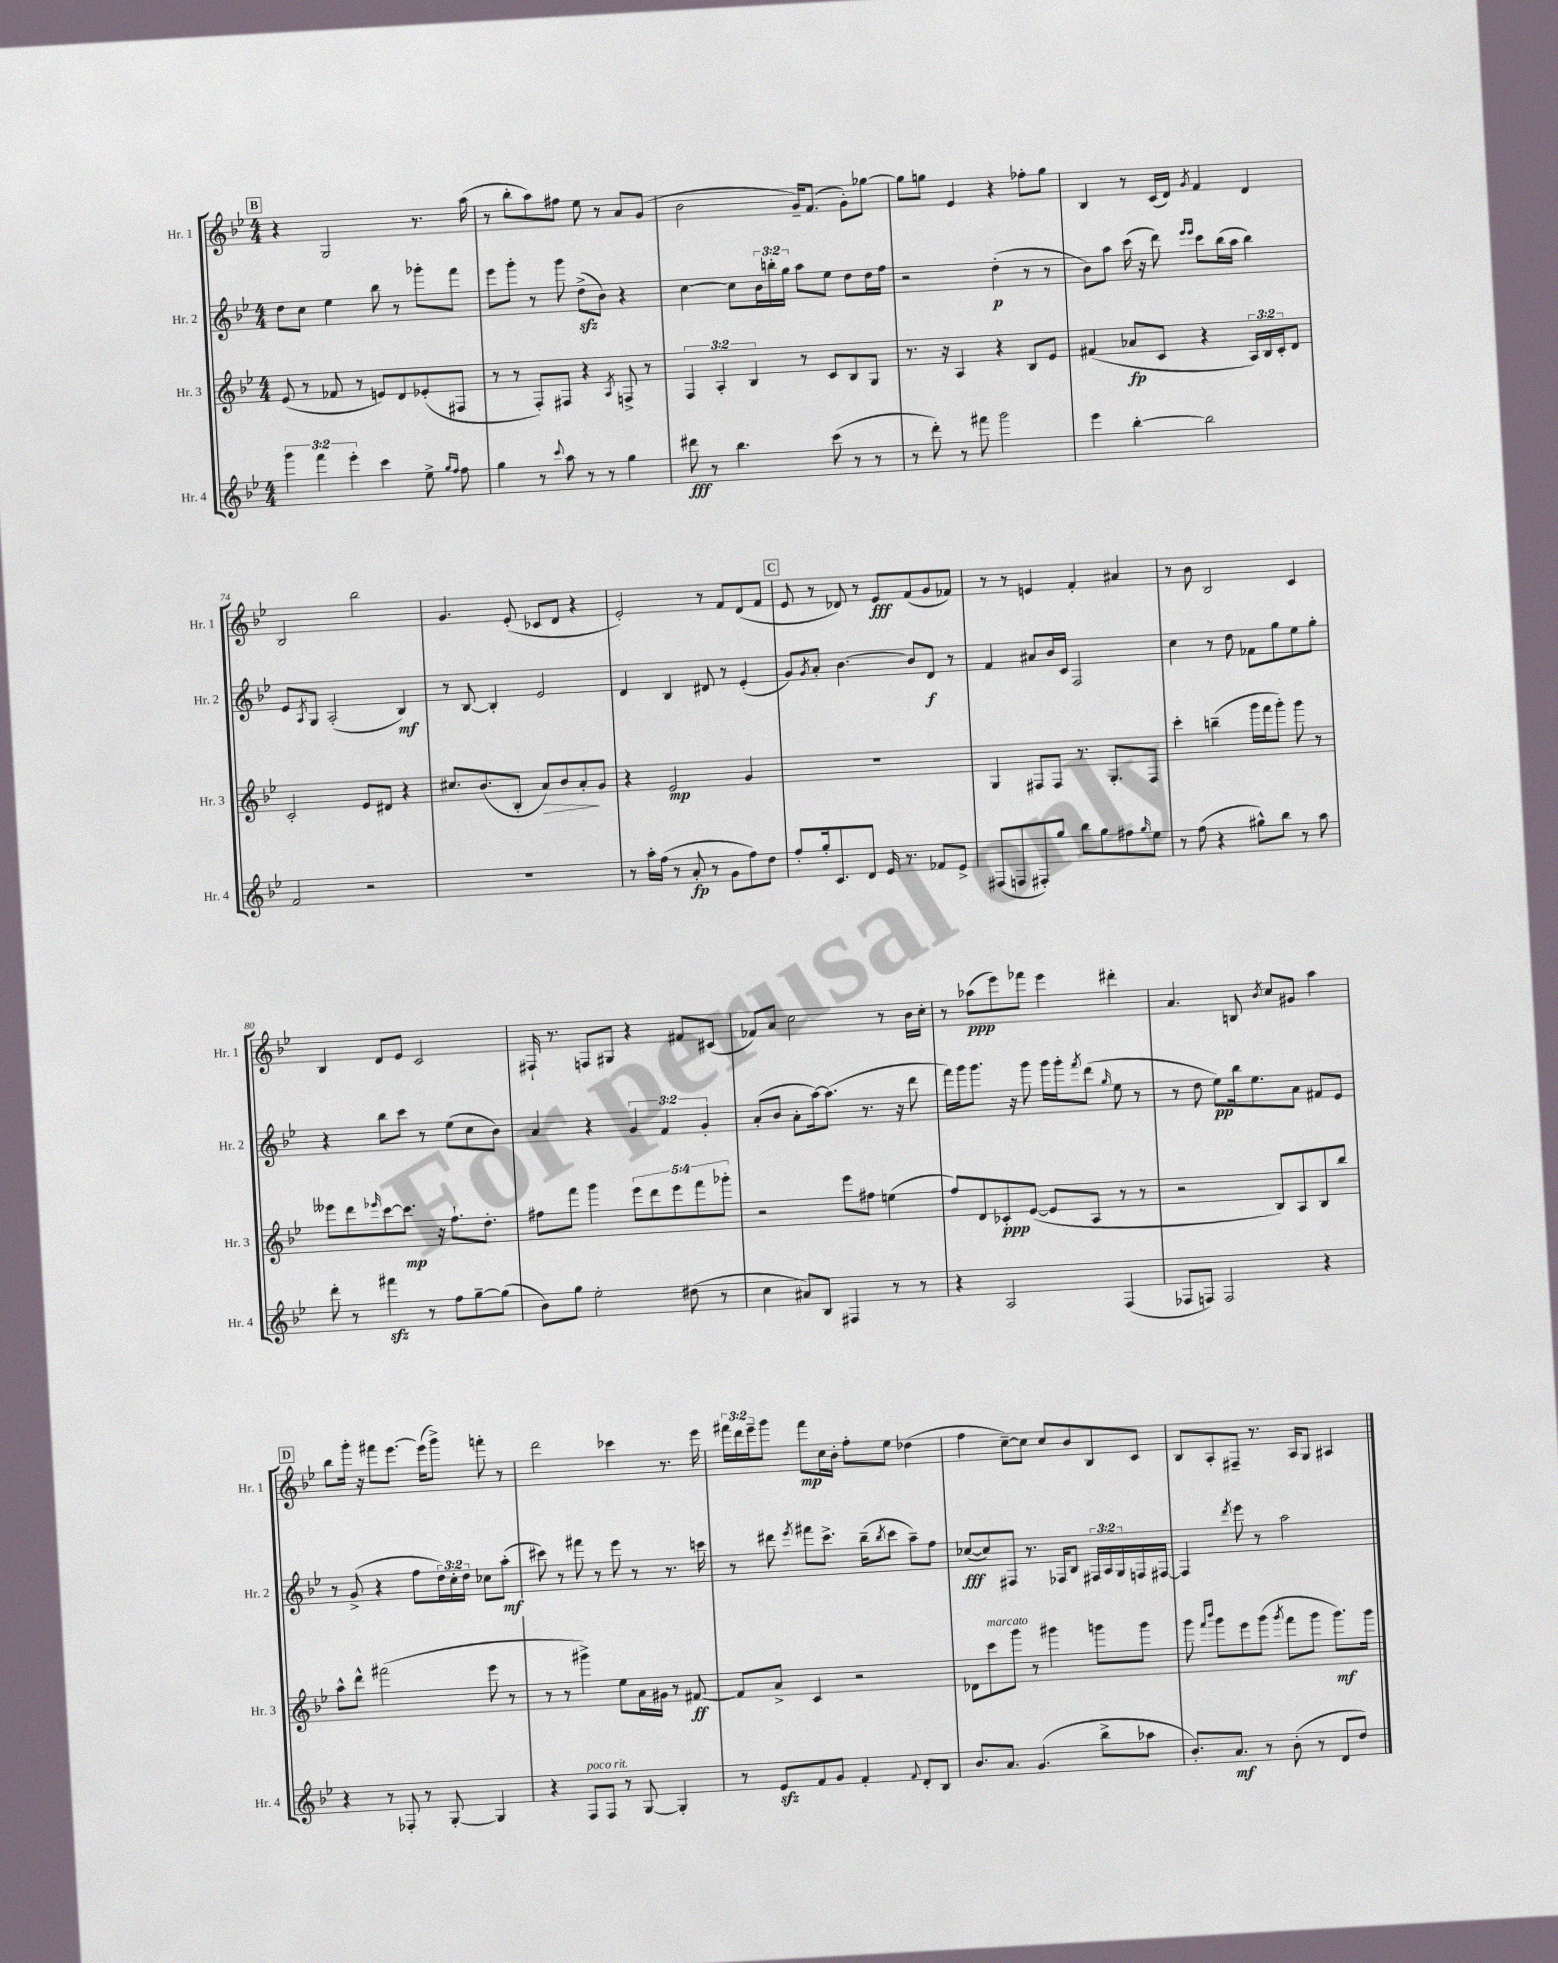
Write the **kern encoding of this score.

**kern	**dynam	**kern	**dynam	**kern	**dynam	**kern	**dynam
*part4	*part4	*part3	*part3	*part2	*part2	*part1	*part1
*staff4	*staff4	*staff3	*staff3	*staff2	*staff2	*staff1	*staff1
*I"Hr. 4	*	*I"Hr. 3	*	*I"Hr. 2	*	*I"Hr. 1	*
*I'Hr. 4	*	*I'Hr. 3	*	*I'Hr. 2	*	*I'Hr. 1	*
*clefG2	*	*clefG2	*	*clefG2	*	*clefG2	*
*k[b-e-]	*	*k[b-e-]	*	*k[b-e-]	*	*k[b-e-]	*
*M4/4	*	*M4/4	*	*M4/4	*	*M4/4	*
!!LO:REH:place=s1:t=B
=69	=69	=69	=69	=69	=69	=69	=69
6ggg\	.	(8e-/	.	8dd\L	.	4r	.
.	.	8r	.	8cc\J	.	.	.
6fff\	.	.	.	.	.	.	.
.	.	8f-X/	.	4ee-\	.	2G/	.
6eee-'\	.	.	.	.	.	.	.
.	.	8r	.	.	.	.	.
4ccc\	.	8en/L)	.	8bb-\	.	.	.
.	.	8d/	.	8r	.	.	.
8ee-^\	.	(8e-X'/	.	8ggg-X'\L	.	8.r	.
16qqgg/LL	.	.	.	.	.	.	.
16qqff/JJ	.	.	.	.	.	.	.
8ff\	.	8F#X/J	.	8fff\J	.	.	.
.	.	.	.	.	.	(16aa\	.
=70	=70	=70	=70	=70	=70	=70	=70
4gg\	.	8r	.	8eee-\L	.	8r	.
.	.	8r	.	8ggg'\J	.	8bb-'\L	.
8r	.	8F'/L)	.	8r	.	8aa\)	.
8qqccc/	.	.	.	.	.	.	.
8aa\	.	8F#X/J	.	8ggg\	.	8ff#X\J	.
8r	.	4r	.	(8ddzz^\L	.	8ee-\	.
8r	.	.	.	8b-\J)	.	8r	.
.	.	8qA/	.	.	.	.	.
4gg\	.	8Fn^/	.	4r	.	8a/L	.
.	.	8r	.	.	.	(8g/J	.
=71	=71	=71	=71	=71	=71	=71	=71
8ddd#X\	fff	6F/	.	[4cc\	.	2b-\	.
8r	.	.	.	.	.	.	.
.	.	6A'/	.	.	.	.	.
4.bb-\	.	.	.	8cc\L]	.	.	.
.	.	6B-/	.	.	.	.	.
.	.	.	.	24b-\L	.	.	.
.	.	.	.	24bbn'\	.	.	.
.	.	.	.	24gg\JJ	.	.	.
.	.	8r	.	8aa\L	.	16g~/KL)	.
.	.	.	.	.	.	(8.f/J	.
(8ccc\	.	8c/L	.	8ee-\J	.	.	.
8r	.	8B-/	.	8dd\L	.	8g'\L)	.
8r	.	8G/J	.	16dd\L	.	[8gg-X\J	.
.	.	.	.	16ff\JJ	.	.	.
=72	=72	=72	=72	=72	=72	=72	=72
8r	.	8.r	.	2r	.	8gg-\L]	.
8ddd'\)	.	.	.	.	.	8ggn\J	.
.	.	16r	.	.	.	.	.
8r	.	4A/	.	.	.	4e-/	.
8fff#X\	.	.	.	.	.	.	.
2ggg\	.	4r	.	(4dd'\	p	4r	.
.	.	8B-/L	.	8r	.	8ff-X'\L	.
.	.	8e-/J	.	8r	.	8gg\J	.
=73	=73	=73	=73	=73	=73	=73	=73
4eee-\	.	(4f#X/	.	8b-\L)	.	4B-/	.
.	.	.	.	8aa\J	.	.	.
[4bb-'\	.	8a-X/L	fp	(16ccc\	.	8r	.
.	.	.	.	16r	.	.	.
.	.	8c/J	.	8ddd\)	.	(16c/LL	.
.	.	.	.	.	.	16d/JJ)	.
.	.	.	.	16qqeee-/LL	.	.	.
.	.	.	.	16qqeee-/JJ	.	8qg/	.
2bb-\]	.	4r	.	8ccc\L	.	4f/	.
.	.	.	.	(16bb-\L	.	.	.
.	.	.	.	16aa\JJ	.	.	.
.	.	24A/LL)	.	4bb-\)	.	4d/	.
.	.	24B-/	.	.	.	.	.
.	.	24c'/J	.	.	.	.	.
.	.	8d/J	.	.	.	.	.
!!LO:LB:g=z
=74	=74	=74	=74	=74	=74	=74	=74
2f/	.	2c'/	.	8e-/L	.	2B-/	.
.	.	.	.	8qA/	.	.	.
.	.	.	.	8G/J	.	.	.
.	.	.	.	(2A'/	.	.	.
2r	.	8e-/L	.	.	.	2bb-\	.
.	.	8d#X/J	.	.	.	.	.
.	.	4r	.	4B-/)	mf	.	.
=75	=75	=75	=75	=75	=75	=75	=75
1r	.	8.cc#X/L	.	8r	.	4.g/	.
.	.	.	.	[8B-/	.	.	.
.	.	(8.b-/	.	.	.	.	.
.	.	.	.	4B-'/]	.	.	.
.	.	8B-'/J	.	.	.	(8e-'/	.
!	!	!	!LO:HP:b	!	!	!	!
.	.	8a/L)	>	2e-/	.	8c-X/L	.
.	.	8b-/	.	.	.	8d/J	.
.	.	8a'/	.	.	.	4r	.
.	.	8g/J	]	.	.	.	.
=76	=76	=76	=76	=76	=76	=76	=76
8r	.	4r	.	4d/	.	2e-'/)	.
16aa'\LL	.	.	.	.	.	.	.
(16ff\JJ	.	.	.	.	.	.	.
8r	.	2e-/	mp	4B-/	.	.	.
8a'/	fp	.	.	.	.	.	.
8r	.	.	.	8d#X/	.	8r	.
8g\L	.	.	.	8r	.	8f/L	.
8ff\)	.	4g/	.	(4e-'/	.	(8d/	.
8dd\J	.	.	.	.	.	8f/J	.
!!LO:REH:place=s1:t=C
=77	=77	=77	=77	=77	=77	=77	=77
8ff'/L	.	1r	.	8g/L)	.	8e-/	.
.	.	.	.	8qg/	.	.	.
16gg'/k	.	.	.	8a'/J	.	8r	.
8.c/	.	.	.	.	.	.	.
.	.	.	.	[4.b-\	.	8d-X/)	.
8d/J	.	.	.	.	.	8r	.
16e-/	.	.	.	.	.	8e-/L	fff
8.r	.	.	.	.	.	.	.
.	.	.	.	8b-/L]	.	(8f/	.
8f-X/L	.	.	.	8d/J	f	8g/	.
8e-^/J	.	.	.	8r	.	8f-X/J)	.
=78	=78	=78	=78	=78	=78	=78	=78
(8F#X/L	.	4G/	.	4f/	.	8r	.
8Fn/	.	.	.	.	.	8r	.
8F#X'/)	.	8F#X/L	.	8a#X/L	.	4en/	.
8gg/J	.	8F#/J	.	16b-/L	.	.	.
.	.	.	.	16c/JJ	.	.	.
8bb-\L	.	8.r	.	2F/	.	4f'/	.
8gg\	.	.	.	.	.	.	.
.	.	8.G'/L	.	.	.	.	.
8ff#X\	.	.	.	.	.	4a#X/	.
16qqgg/	.	.	.	.	.	.	.
8ee-\J	.	8F#/J	.	.	.	.	.
=79	=79	=79	=79	=79	=79	=79	=79
8r	.	4ccc'\	.	4cc\	.	8r	.
(8ff\	.	.	.	.	.	8b-\	.
4r	.	(4bbn~\	.	8r	.	2B-/	.
.	.	.	.	8dd\	.	.	.
8gg#X^^\L)	.	16ggg\LL	.	8f-X\L	.	.	.
.	.	16fff\J	.	.	.	.	.
8bb-\J	.	8ggg'\J)	.	8gg\	.	.	.
8r	.	8ggg\	.	8ee-\	.	4c/	.
8aa\	.	8r	.	8gg'\J	.	.	.
!!LO:LB:g=z
=80	=80	=80	=80	=80	=80	=80	=80
8ddd'\	.	8eee--X\L	.	4r	.	4B-/	.
8r	.	8ddd\	.	.	.	.	.
.	.	16qqeee-X/	.	.	.	.	.
4fff#Xzz\	.	[8ccc\	.	8bb-\L	.	8d/L	.
.	.	8.ccc\J]	mp	8ccc\J	.	8e-/J	.
8r	.	.	.	8r	.	2c/	.
.	.	16r	.	.	.	.	.
8ff\L	.	8.ff`\L	.	(8ee-\L	.	.	.
[8gg~\	.	.	.	8cc\	.	.	.
.	.	8.dd'\J	.	.	.	.	.
(8gg\J]	.	.	.	8b-\J)	.	.	.
=81	=81	=81	=81	=81	=81	=81	=81
8b-\L)	.	8ff#X\L	.	4a/	.	16F#X`/	.
.	.	.	.	.	.	8.r	.
8gg\J	.	8fff\J	.	.	.	.	.
2ee-'\	.	4ggg\	.	4r	.	8Fn/L	.
.	.	.	.	.	.	8G#X/J	.
.	.	10eee-\L	.	6g/	.	4r	.
.	.	10ddd\	.	.	.	.	.
.	.	.	.	6f/	.	.	.
.	.	10eee-\	.	.	.	.	.
(8dd#X\	.	.	.	.	.	8f#X/L	.
.	.	10fff\	.	.	.	.	.
.	.	.	.	6g'/	.	.	.
8r	.	.	.	.	.	(8c#X/J	.
.	.	10ggg-X'\J	.	.	.	.	.
=82	=82	=82	=82	=82	=82	=82	=82
4cc\	.	2r	.	(8a'/L	.	8f-X/L)	.
.	.	.	.	8b-/J	.	8a/J	.
8a#X/L)	.	.	.	8a'\L	.	2cc\	.
8B-/J	.	.	.	[16aa\k)	.	.	.
.	.	.	.	(8.aa\J]	.	.	.
4F#X/	.	8eee-\L	.	.	.	.	.
.	.	8ff#X\J	.	8.r	.	.	.
8r	.	(4een\	.	.	.	8r	.
.	.	.	.	16r	.	.	.
8r	.	.	.	8ddd\	.	16b-\LL	.
.	.	.	.	.	.	16cc'\JJ	.
=83	=83	=83	=83	=83	=83	=83	=83
4r	.	8ff/L)	.	16fff\LL)	.	8r	.
.	.	.	.	16ggg\J	.	.	.
.	.	8d/	.	8.ggg\J	.	(8aa-X\L	ppp
2A/	.	8c-X'/	ppp	.	.	8eee-\)	.
.	.	.	.	16r	.	.	.
.	.	([8e-/J	.	8ggg\	.	8fff-X\J	.
.	.	8e-/L]	.	16ggg\LL	.	4eee-\	.
.	.	.	.	16ggg'\J	.	.	.
.	.	.	.	8qfff/	.	.	.
.	.	8A/J	.	(8ddd\J	.	.	.
.	.	.	.	16qqgg/	.	.	.
(4F/	.	8r	.	8ee-\	.	4ddd#X'\	.
.	.	8r	.	8r	.	.	.
=84	=84	=84	=84	=84	=84	=84	=84
8F-X/L	.	2r	.	8r	.	4.a/	.
8Fn/J)	.	.	.	8dd\	.	.	.
2F/	.	.	.	8ee-\L)	pp	.	.
.	.	.	.	16bb-\k	.	8Bn/	.
.	.	.	.	8.ee-\	.	.	.
.	.	.	.	.	.	8qb-/	.
.	.	8B-/L)	.	.	.	8cc/L	.
.	.	8A/	.	8a\J	.	8g#X/J	.
4r	.	8B-/	.	8f#X/L	.	4aa\	.
.	.	8bb-/J	.	8e-/J	.	.	.
!!LO:LB:g=z
!!LO:REH:place=s1:t=D
=85	=85	=85	=85	=85	=85	=85	=85
4r	.	8aa^^\L	.	8r	.	8bb-\L	.
.	.	8ddd^^\J	.	(8g^/	.	16ggg'\Jk	.
.	.	.	.	.	.	16r	.
8r	.	(2fff#X\	.	4r	.	8fff#X\L	.
8F-X'/	.	.	.	.	.	[8.eee-\J	.
8r	.	.	.	8ff\L	.	.	.
.	.	.	.	.	.	(16eee-\KL]	.
[8G'/	.	.	.	24dd\L)	.	8ggg^\J)	.
.	.	.	.	24cc'\	.	.	.
.	.	.	.	24dd\JJ	.	.	.
4G/]	.	8eee-\	.	8cc-X\L	.	8fffn'\	.
.	.	8r	.	(8aa'\J	mf	8r	.
=86	=86	=86	=86	=86	=86	=86	=86
4r	.	8r	.	8ccc#X\)	.	2ddd\	.
.	.	8r	.	8r	.	.	.
!LO:TX:a:i:t=poco rit.	!	!	!	!	!	!	!
8F/L	.	4ggg#X^\)	.	8fff#X\	.	.	.
8F/J	.	.	.	8r	.	.	.
8r	.	8ee-\L	.	8eee-\	.	4ccc-X\	.
[8G/	.	16a\L	.	8r	.	.	.
.	.	16g#X\JJ	.	.	.	.	.
4G'/]	.	8r	.	8.r	.	8.r	.
.	.	[8f#X/	ff	.	.	.	.
.	.	.	.	16cccn\	.	16eee-\	.
=87	=87	=87	=87	=87	=87	=87	=87
8r	.	8f#/L]	.	8r	.	24fff#X\LL	.
.	.	.	.	.	.	24ddd\	.
.	.	.	.	.	.	24eee-~\J	.
8e-zz/L	.	8a^/J	.	8ddd#X\	.	8ggg\J	.
.	.	.	.	8qeee-/	.	.	.
8f/	.	4c/	.	8fff#X\L	.	8fff#\L	mp
8g/J	.	.	.	8.ccc^\J	.	16cc\L	.
.	.	.	.	.	.	16b-'\JJ	.
4f'/	.	2r	.	.	.	8ff'\L	.
.	.	.	.	(16bb-~\KL	.	.	.
.	.	.	.	8qbb-/	.	.	.
.	.	.	.	8ccc\J	.	8ee-\J	.
8qqf/	.	.	.	.	.	.	.
8d'/L	.	.	.	8aa~\L)	.	(4dd-X\	.
8B-/J	.	.	.	8ff\J	.	.	.
=88	=88	=88	=88	=88	=88	=88	=88
8.b-/L	.	8d-X\L	.	([8cc-X/L	fff	4ff\	.
!	!	!LO:TX:a:i:t=marcato	!	!	!	!	!
.	.	8ccc\	.	8cc-/])	.	.	.
8.a/J	.	.	.	.	.	.	.
.	.	8ggg\J	.	8F#X/J	.	[8cc~\L)	.
(4.g/	.	8r	.	8.r	.	8cc\J]	.
.	.	4ggg#X\	.	.	.	8cc/L	.
.	.	.	.	16F-X/KL	.	.	.
.	.	.	.	8B-/J	.	8b-/	.
8bb-^\L	.	8gggn\L	.	24F#X/LL	.	8B-/	.
.	.	.	.	24A/	.	.	.
.	.	.	.	24G/	.	.	.
8aa-X\J	.	8ggg\J	.	16Fn/	.	8c/J	.
.	.	.	.	[16F#X/JJ	.	.	.
=89	=89	=89	=89	=89	=89	=89	=89
8.b-'/L)	.	8ggg\	.	4F#/]	.	8B-/L	.
.	.	16qqfff/LL	.	.	.	.	.
.	.	16qqbbb-/JJ	.	.	.	.	.
.	.	8ggg\L	.	.	.	8A'/	.
8.a/J	mf	.	.	.	.	.	.
.	.	.	.	8qddd/	.	.	.
.	.	8eee-\	.	8eee-\	.	8F#X~/J	.
8r	.	(8ggg\J	.	8r	.	8.r	.
.	.	8qggg/	.	.	.	.	.
(8b-'\	.	8fff\L	.	2aa\	.	.	.
.	.	.	.	.	.	16A/KL	.
8r	.	8ggg\J	.	.	.	8G/J	.
8d/L	.	8.ggg\L)	mf	.	.	4A#X/	.
8dd/J)	.	.	.	.	.	.	.
.	.	16ggg\Jk	.	.	.	.	.
==	==	==	==	==	==	==	==
*-	*-	*-	*-	*-	*-	*-	*-
